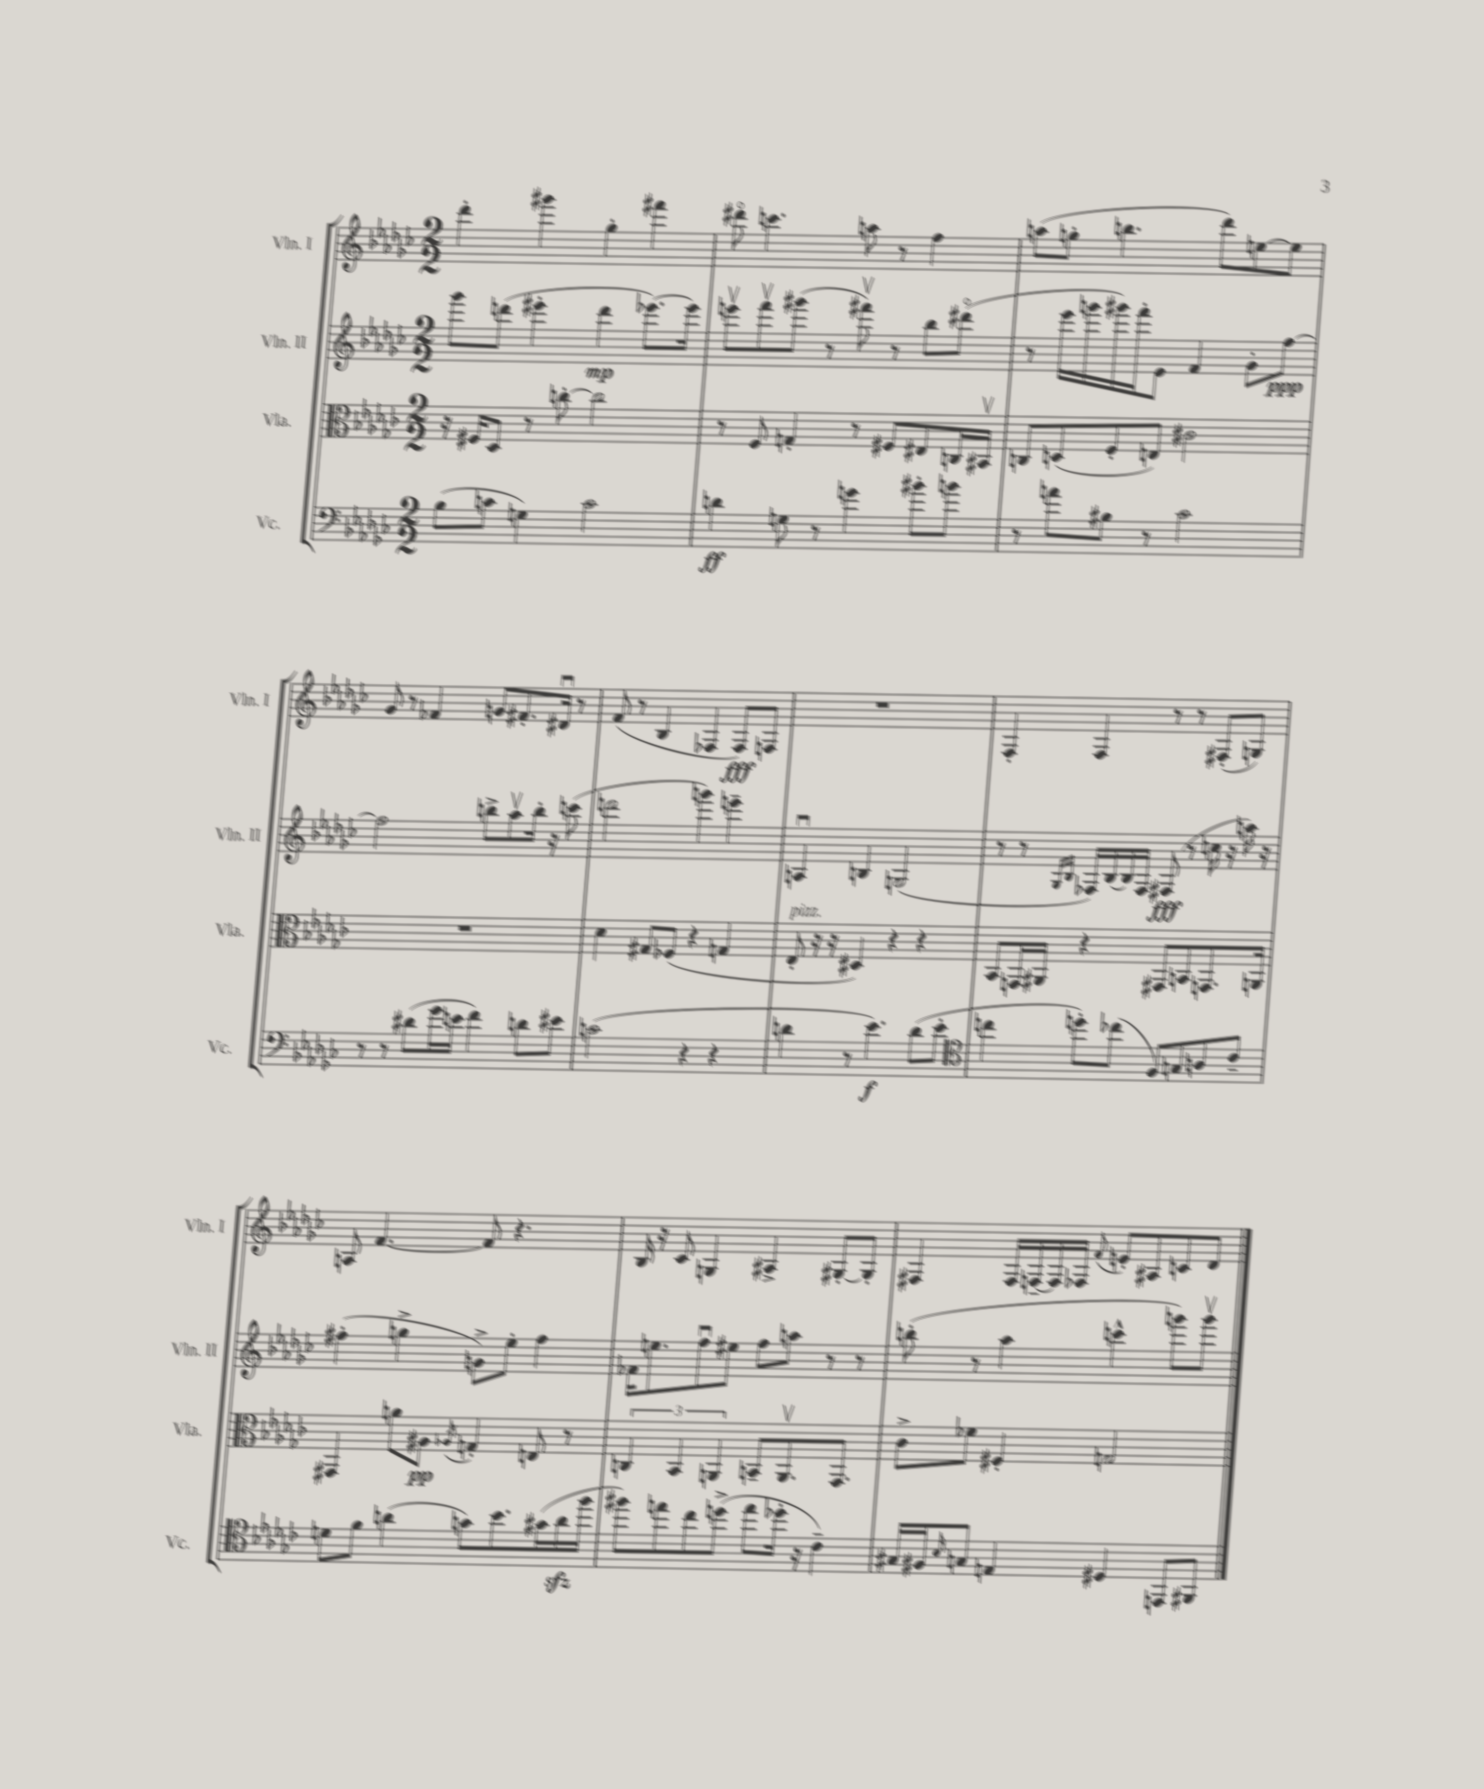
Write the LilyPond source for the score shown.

<<
\new StaffGroup <<
\new Staff = "s0" \with { instrumentName = "Vln. I" shortInstrumentName = "Vln. I" } {
    \clef treble \key ges \major \numericTimeSignature \time 2/2
    des'''4-. gis'''4 ges''4-. fis'''4 |
    dis'''8\flageolet c'''4. a''8 r8 f''4 |
    a''8( g''8-. b''4. des'''8) e''8~ e''8 |
    ges'8 r8 fes'4 g'8 fis'8.-. dis'16\downbow r8 |
    f'8( r8 bes4 fes4 fes8\fff) f8 |
    R1 |
    f4-. f4 r8 r8 fis8-.( g8) |
    a8 f'4.~ f'8 r4. |
    bes16 r16 ces'8 g4 ais4-> gis8~-. gis8-. |
    fis4 fis16 f16~-- f16 fes16 \appoggiatura { f'8 } e'8-. ais8 c'8 des'8 \bar "|." |
}
\new Staff = "s1" \with { instrumentName = "Vln. II" shortInstrumentName = "Vln. II" } {
    \clef treble \key ges \major \numericTimeSignature \time 2/2
    ges'''8 d'''8( eis'''4-. d'''4\mp ees'''8.~) ees'''16 |
    e'''8\upbow f'''8\upbow gis'''8( r8 fis'''8\upbow) r8 bes''8 dis'''8\flageolet( |
    r8 ees'''16 g'''16 gis'''16) f'''16-. ees'8 f'4 ges'8-. f''8~\ppp |
    f''2 b''8-> aes''8\upbow b''16-. r16 c'''8( |
    d'''2 g'''4) e'''4-- |
    a4\downbow b4 g2( |
    r8 r8 \grace { ges16 bes16 } fes16) bes16~ bes16 fes16 fis8\fff( r8 c''16 r16 a''16) r16 |
    fis''4-.( g''4-> g'8->) ees''8-. fis''4 |
    fes'16 e''8. f''8\downbow eis''8 f''8 a''8 r8 r8 |
    b''8-.( r8 aes''4 c'''4-^ g'''8) g'''8\upbow \bar "|." |
}
\new Staff = "s2" \with { instrumentName = "Vla." shortInstrumentName = "Vla." } {
    \clef alto \key ges \major \numericTimeSignature \time 2/2
    r16 fis16 des8 r8 c''8~-. c''2 |
    r8 f8 g4-. r8 fis8 eis8 c16 bis,16\upbow |
    c8 d8( f8-. e8) cis'2 |
    R1 |
    des'4 gis8 fes8( r4 g4 |
    ees8-.^\markup { \italic "pizz." } r16 r16 dis4) r4 r4 |
    bes,8 g,16 ais,16 r4 gis,8 b,8 g,8. a,16 |
    gis,4 a'8 ais8\pp \acciaccatura { aes8 } g4-. e8 r8 |
    \tuplet 3/2 { c4 bes,4 a,4 } b,8-- a,8.\upbow ges,8. |
    ces'8-> fes'8 fis4-. g2 \bar "|." |
}
\new Staff = "s3" \with { instrumentName = "Vc." shortInstrumentName = "Vc." } {
    \clef bass \key ges \major \numericTimeSignature \time 2/2
    bes8( c'8 g4) c'2 |
    d'4\ff g8 r8 g'4 bis'8-. b'8 |
    r8 a'8 bis8 r8 ces'2 |
    r8 r8 dis'8( ges'16 e'16 f'4) d'8 eis'8 |
    c'2( r4 r4 |
    d'4 r8 ees'4.\f) d'8( ees'8-. |
    \clef tenor c''4 d''8-.) ces''8( f8) g8 a8 ces'8-- |
    d'8 f'8 a'4( g'8) bes'8. gis'16( a'16\sfz f''16 |
    fis''8) e''8 ces''8 d''8->( e''8 des''16-. r16 ces'4--) |
    gis16 fis16 \grace { bes16 } g8 e4 dis4 e,8 fis,8 \bar "|." |
}
>>
>>
\layout { \context { \Score \remove "Bar_number_engraver" } }
